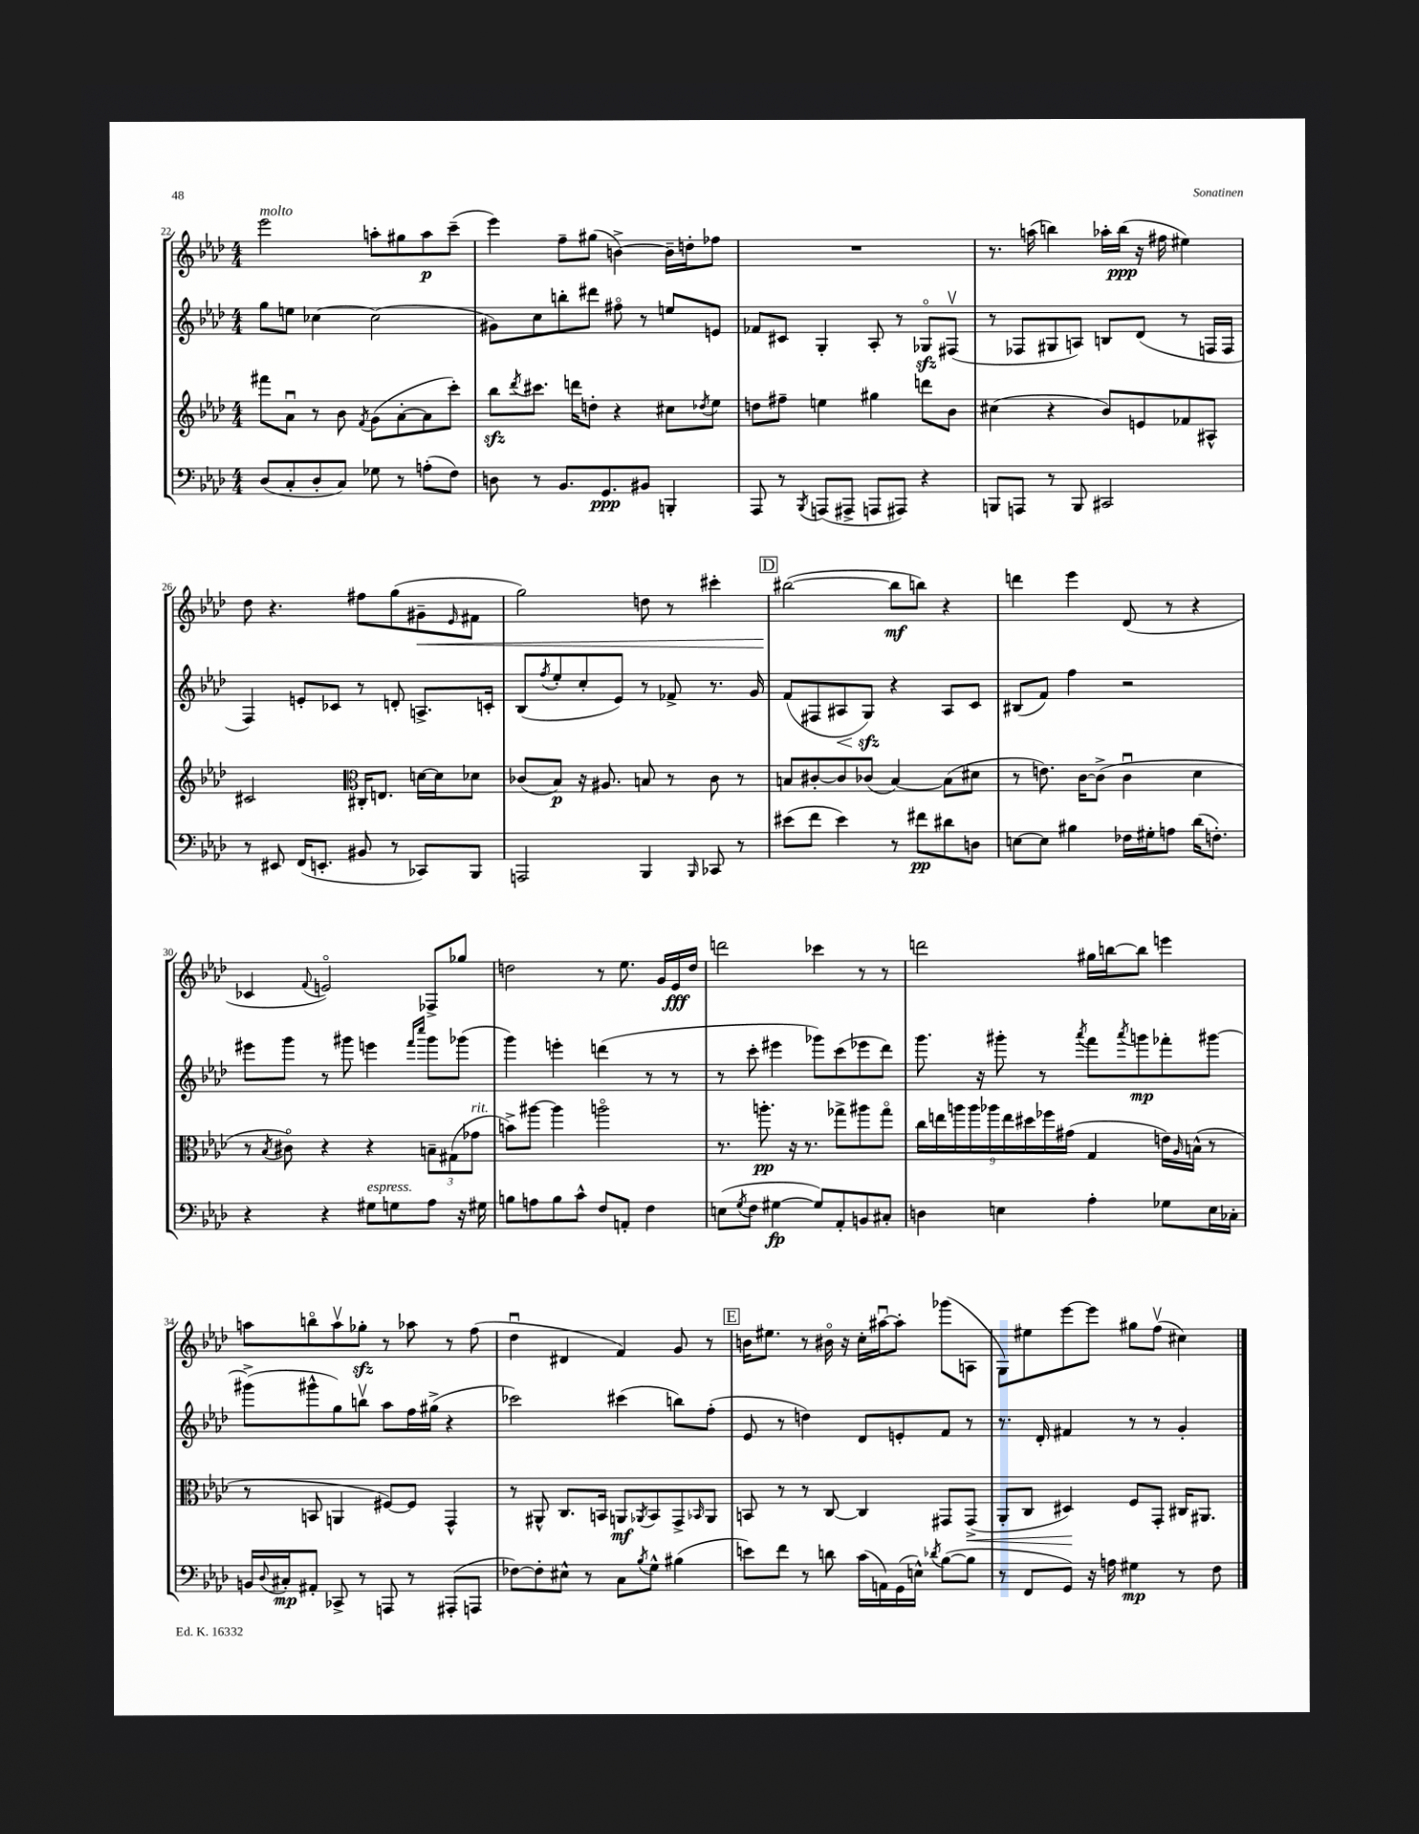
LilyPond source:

<<
\new StaffGroup <<
\new Staff = "s0" {
    \clef treble \key aes \major \numericTimeSignature \time 4/4
    ees'''2^\markup { \italic "molto" } a''8-. gis''8 a''8\p c'''8--( |
    ees'''4) f''8-- gis''8( b'4~->) b'16-- d''16-. fes''8 |
    R1 |
    r8. a''16( b''4) aes''16-. b''16\ppp( r16 fis''16 eis''4) |
    des''8 r4. fis''8 g''8( gis'8--\< \grace { ees'16 } fis'8 |
    g''2) d''8 r8 cis'''4-. |
    \mark \markup { \box "D" } bis''2~\!( bis''8\mf b''8) r4 |
    d'''4 ees'''4 des'8( r8 r4 |
    ces'4 \appoggiatura { f'8 } e'2\flageolet) fes8-> ges''8 |
    d''2 r8 ees''8. g'16 ees'16\fff d''16 |
    d'''2 ces'''4 r8 r8 |
    d'''2 gis''16 b''16~ b''8 e'''4 |
    a''8 b''8\flageolet a''8\upbow ges''8-.\sfz r8 aes''8 r8 f''8( |
    des''4\downbow dis'4 f'4) g'8 r8 |
    \mark \markup { \box "E" } b'16 eis''8. r8 bis'16\flageolet r16 c''16-. ais''16~\downbow ais''8-. ges'''8( a8 |
    g8) eis''8 ees'''8~ ees'''8 gis''8 f''8\upbow( cis''4) \bar "|." |
}
\new Staff = "s1" {
    \clef treble \key aes \major \numericTimeSignature \time 4/4
    g''8 e''8 ces''4~ ces''2( |
    gis'8) c''8 b''8-. dis'''8 fis''8\flageolet r8 e''8 e'8 |
    fes'8 cis'8 g4-. aes8-. r8 ges8\flageolet\sfz fis8\upbow( |
    r8 fes8 gis8 a8) b8 des'8( r8 f16 f16 |
    f4) e'8-. ces'8 r8 d'8-. a8.-> c'16-. |
    bes8( \acciaccatura { f''8 } ees''8-. c''8-. ees'8) r8 fes'8-> r8. g'16 |
    \mark \markup { \box "D" } f'8( fis8 ais8\< g8\sfz\!) r4 ais8 c'8 |
    bis8( f'8) f''4 r2 |
    eis'''8 g'''8 r8 gis'''8 e'''4 \grace { f'''16 c''''16 } gis'''8 ges'''8( |
    g'''4) e'''4-. d'''4( r8 r8 |
    r8 c'''8-. eis'''4 ges'''8) c'''8( ees'''8 des'''8) |
    g'''8. r16 gis'''8-. r8 \acciaccatura { aes'''8 } f'''8 \acciaccatura { aes'''8 } g'''8\mp fes'''8-. gis'''8~ |
    gis'''8->( gis'''8-^ g''8) b''8\upbow aes''8 f''16 gis''16->( r4 |
    ces'''2) cis'''4( b''8) f''8-.( |
    \mark \markup { \box "E" } ees'8 r8 d''4) des'8 e'8-. f'8 r8 |
    r8. des'16-. fis'4 r8 r8 g'4-. \bar "|." |
}
\new Staff = "s2" {
    \clef treble \key aes \major \numericTimeSignature \time 4/4
    fis'''8 aes'8\downbow r8 bes'8 \acciaccatura { f'8 } g'8( aes'8~-. aes'8 c'''8-.) |
    bes''8\sfz \acciaccatura { des'''8 } cis'''8. d'''16 d''8-. r4 cis''8 \acciaccatura { des''8 } ees''8 |
    d''8 fis''8-- e''4 gis''4 d'''8 bes'8 |
    cis''4( r4 bes'8) e'8 fes'8 ais8-^ |
    cis'2 \clef alto cis16-. e8. d'16~ d'16 des'8 |
    ces'8( bes8\p) r16 ais8. b8 r8 ces'8 r8 |
    \mark \markup { \box "D" } b8 cis'8~-. cis'8 ces'8( b4~) b8( dis'8 |
    r8 e'8.) c'16~ c'8->( c'4\downbow des'4 |
    r8 \acciaccatura { bes8 } cis'8\flageolet) r4 r4 \tuplet 3/2 { b8-- gis8( ges'8^\markup { \italic "rit." } } |
    b'8->) ais''8~ ais''4 a''2\flageolet |
    r8. a''8.-.\pp r16 r8. ges''8-> ais''8 ges''8\flageolet |
    \tuplet 9/8 { c''16 e''16 a''16 a''16 aes''16 e''16 dis''16 fes''16 gis'16( } g4 e'16) \grace { aes16 } b16-^( r8 |
    r8 b,8 a,4 fis8~) fis8 g,4-^ |
    r8 ais,8-^ c8. b,16 a,8\mf \acciaccatura { aes,8 } b,8 g,8-> \grace { bes,16 } aes,8 |
    \mark \markup { \box "E" } b,8 r8 r8 c8~ c4 gis,8 gis,8->\<( |
    aes,8-. c8 dis4\!) f8 g,8-. cis16 ais,8. \bar "|." |
}
\new Staff = "s3" {
    \clef bass \key aes \major \numericTimeSignature \time 4/4
    des8( c8-. des8-. c8) ges8 r8 a8-.( f8) |
    d8 r8 bes,8. g,8.\ppp bis,8 b,,4-. |
    aes,,8 r8 \acciaccatura { bes,,8 } a,,8( ais,,8-> a,,8 ais,,8) r4 |
    b,,8 a,,8 r8 b,,8 cis,2 |
    r8 eis,8 f,16( e,8.-. bis,8 r8 ces,8) bes,,8 |
    a,,2 bes,,4 \grace { bes,,16 } ces,8 r8 |
    \mark \markup { \box "D" } eis'8( f'8 eis'4) r8 fis'8\pp dis'8 d8 |
    e8~ e8 bis4 fes16 gis16-. a8 des'16( f8.-.) |
    r4 r4 gis8^\markup { \italic "espress." } g8 aes8 r16 gis16 |
    b8 a8 b8 c'8-^ f8 a,8-. f4 |
    e8( \acciaccatura { g8 } f8 gis4~\fp gis8) aes,8-. b,8 cis8-. |
    d4 e4 aes4-. ges8 e16 ces16-. |
    b,16 \appoggiatura { des8 } cis16-.\mp ais,8-. ces,8-> r8 a,,8 r8 ais,,8-.( a,,8 |
    fes8~) fes8-. eis8-^ r8 c8 \acciaccatura { bes8 } g8-^ bis4( |
    \mark \markup { \box "E" } e'8) f'8 r8 d'8 c'16( a,16) g,16( e16-^) \acciaccatura { des'8 } bes8~( bes8 |
    r8 f,8 g,8) r16 a16 gis4\mp r8 f8 \bar "|." |
}
>>
>>
\layout { \context { \Score currentBarNumber = #22 } }
